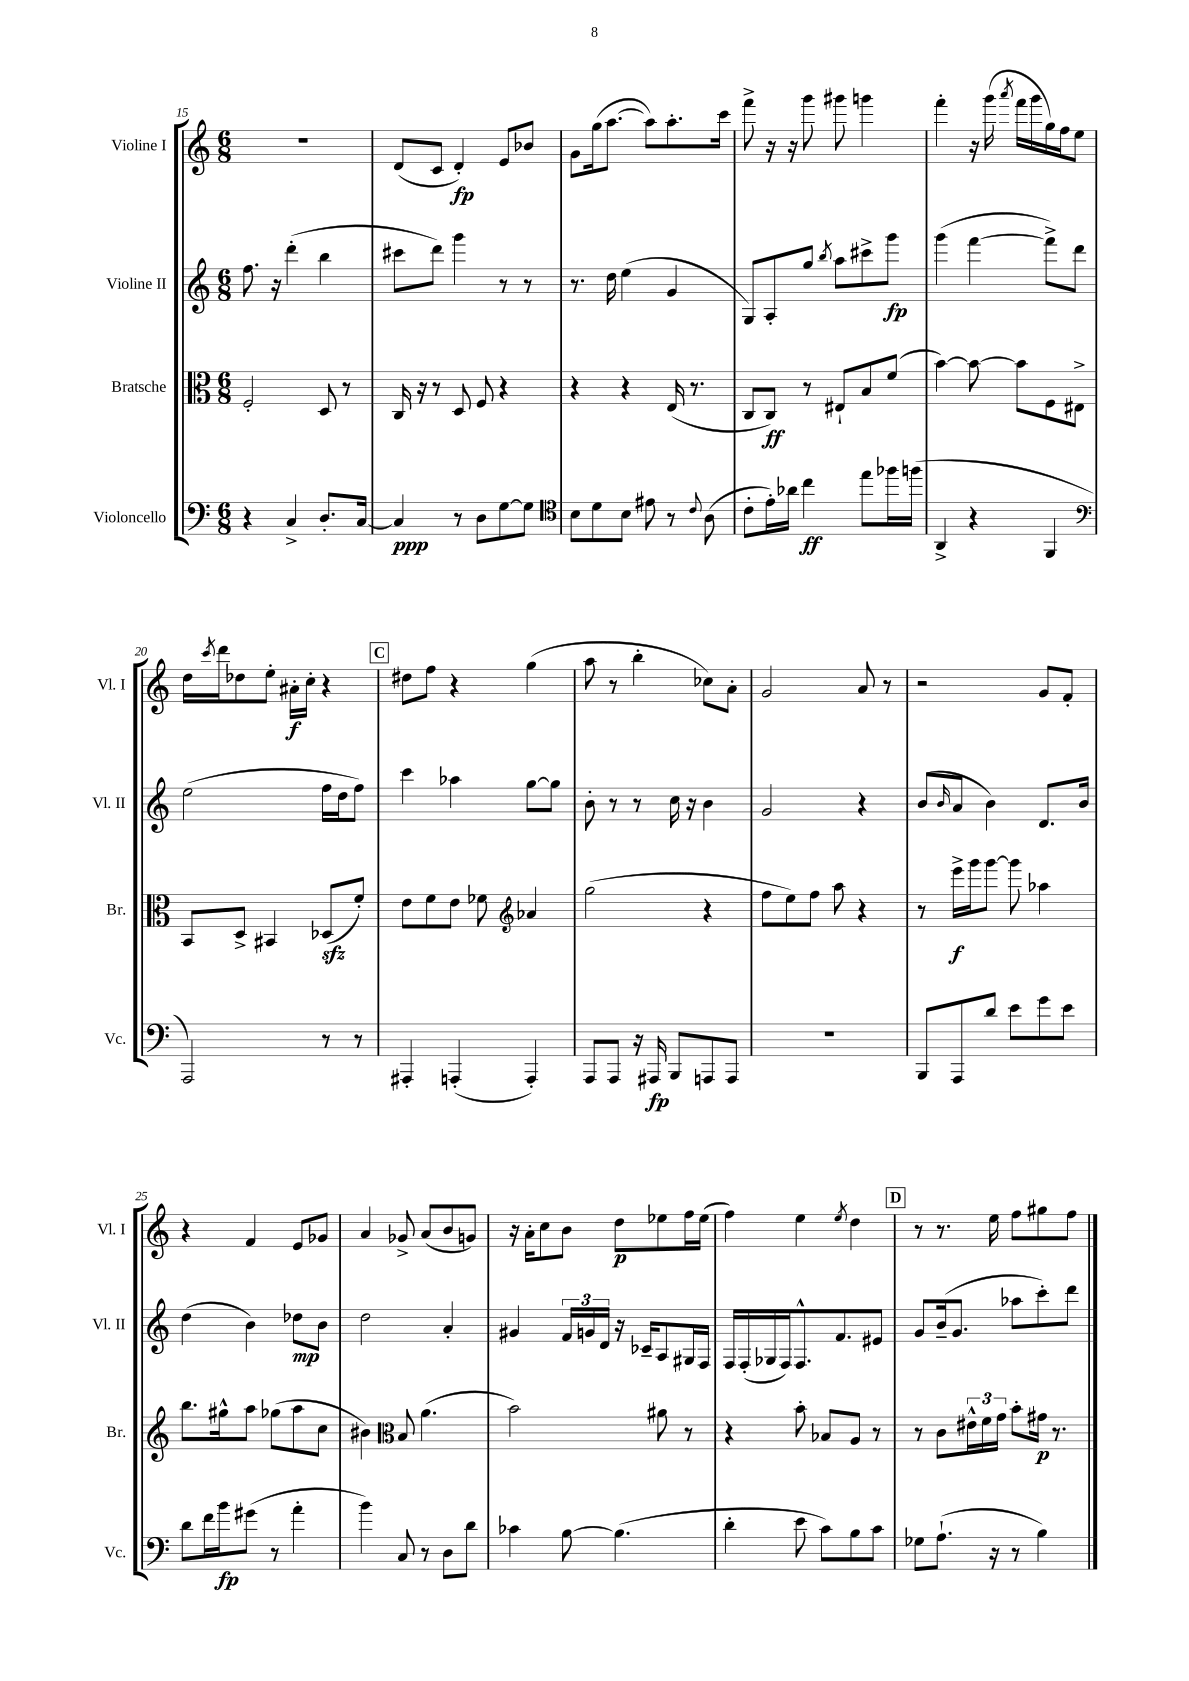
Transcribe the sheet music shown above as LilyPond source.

<<
\new StaffGroup <<
\new Staff = "s0" \with { instrumentName = "Violine I" shortInstrumentName = "Vl. I" } {
    \clef treble \key c \major \numericTimeSignature \time 6/8
    R2. |
    d'8( c'8 d'4-.\fp) e'8 bes'8 |
    g'8 g''16( a''8.~ a''8) a''8.-. c'''16 |
    f'''8-> r16 r16 g'''8 gis'''8 g'''4 |
    f'''4-. r16 g'''16( \acciaccatura { a'''8 } f'''16 g'''16 g''16) f''16 e''8 |
    d''16 \acciaccatura { c'''8 } d'''16 des''8 e''8-. ais'16-.\f c''16-. r4 |
    \mark \markup { \box "C" } dis''8 f''8 r4 g''4( |
    a''8 r8 b''4-. ces''8) a'8-. |
    g'2 a'8 r8 |
    r2 g'8 f'8-. |
    r4 f'4 e'8 ges'8 |
    a'4 ges'8-> a'8( b'8 g'8) |
    r16 a'16-. c''8 b'8 d''8\p ees''8 f''16 ees''16( |
    f''4) e''4 \acciaccatura { e''8 } d''4 |
    \mark \markup { \box "D" } r8 r8. e''16 f''8 gis''8 f''8 \bar "|." |
}
\new Staff = "s1" \with { instrumentName = "Violine II" shortInstrumentName = "Vl. II" } {
    \clef treble \key c \major \numericTimeSignature \time 6/8
    f''8. r16 d'''4-.( b''4 |
    cis'''8 d'''8) g'''4 r8 r8 |
    r8. d''16 e''4( g'4 |
    g8) a8-. g''8 \acciaccatura { b''8 } a''8 cis'''8-> g'''8\fp |
    g'''4( f'''4~ f'''8->) d'''8 |
    e''2( f''16 d''16 f''8) |
    \mark \markup { \box "C" } c'''4 aes''4 g''8~ g''8 |
    b'8-. r8 r8 c''16 r16 b'4 |
    g'2 r4 |
    b'8( \grace { b'16 } a'8 b'4) d'8. b'16 |
    d''4( b'4) des''8\mp b'8 |
    d''2 a'4-. |
    gis'4 \tuplet 3/2 { f'16 g'16 d'16 } r16 ces'16-- a8 gis16 f16 |
    f16 f16-.( ges16 f16) f8.-^ f'8. eis'8 |
    \mark \markup { \box "D" } g'8 b'16--( g'8. aes''8 c'''8-.) d'''8 \bar "|." |
}
\new Staff = "s2" \with { instrumentName = "Bratsche" shortInstrumentName = "Br." } {
    \clef alto \key c \major \numericTimeSignature \time 6/8
    f2-. d8 r8 |
    c16 r16 r8 d8 f8 r4 |
    r4 r4 e16( r8. |
    c8 c8\ff) r8 eis8-! b8 f'8( |
    b'4~) b'8~ b'8 f8 eis8-> |
    b,8 d8-> bis,4 des8\sfz( f'8-.) |
    \mark \markup { \box "C" } e'8 f'8 e'8 fes'8 \clef treble aes'4 |
    g''2( r4 |
    f''8 e''8) f''8 a''8 r4 |
    r8 e'''16->\f g'''16 g'''8~ g'''8 aes''4 |
    b''8. gis''16-^ a''8 ges''8( a''8 c''8 |
    bis'4) \clef alto b8 a'4.( |
    b'2) ais'8 r8 |
    r4 b'8-. bes8 a8 r8 |
    \mark \markup { \box "D" } r8 c'8 \tuplet 3/2 { eis'16-^ f'16 g'16 } b'8-. gis'16\p r8. \bar "|." |
}
\new Staff = "s3" \with { instrumentName = "Violoncello" shortInstrumentName = "Vc." } {
    \clef bass \key c \major \numericTimeSignature \time 6/8
    r4 c4-> d8.-. c16~ |
    c4\ppp r8 d8 g8~ g8 |
    \clef tenor b8 d'8 b8 eis'8 r8 \appoggiatura { c'8 } a8( |
    c'8-. e'16-.) aes'16 c''4\ff e''8 fes''16 f''16( |
    a,4-> r4 f,4 |
    \clef bass a,,2) r8 r8 |
    \mark \markup { \box "C" } ais,,4-. a,,4-.( a,,4-.) |
    a,,8 a,,8 r16 ais,,16\fp b,,8 a,,8 a,,8 |
    R2. |
    b,,8 a,,8 d'8 e'8 g'8 e'8 |
    d'8 f'16 b'16\fp gis'8( r8 a'4-. |
    b'4) c8 r8 d8 d'8 |
    ces'4 b8~ b4.( |
    d'4-. e'8 c'8) b8 c'8 |
    \mark \markup { \box "D" } ges8 a8.-!( r16 r8 b4) \bar "|." |
}
>>
>>
\layout { \context { \Score currentBarNumber = #15 } }
